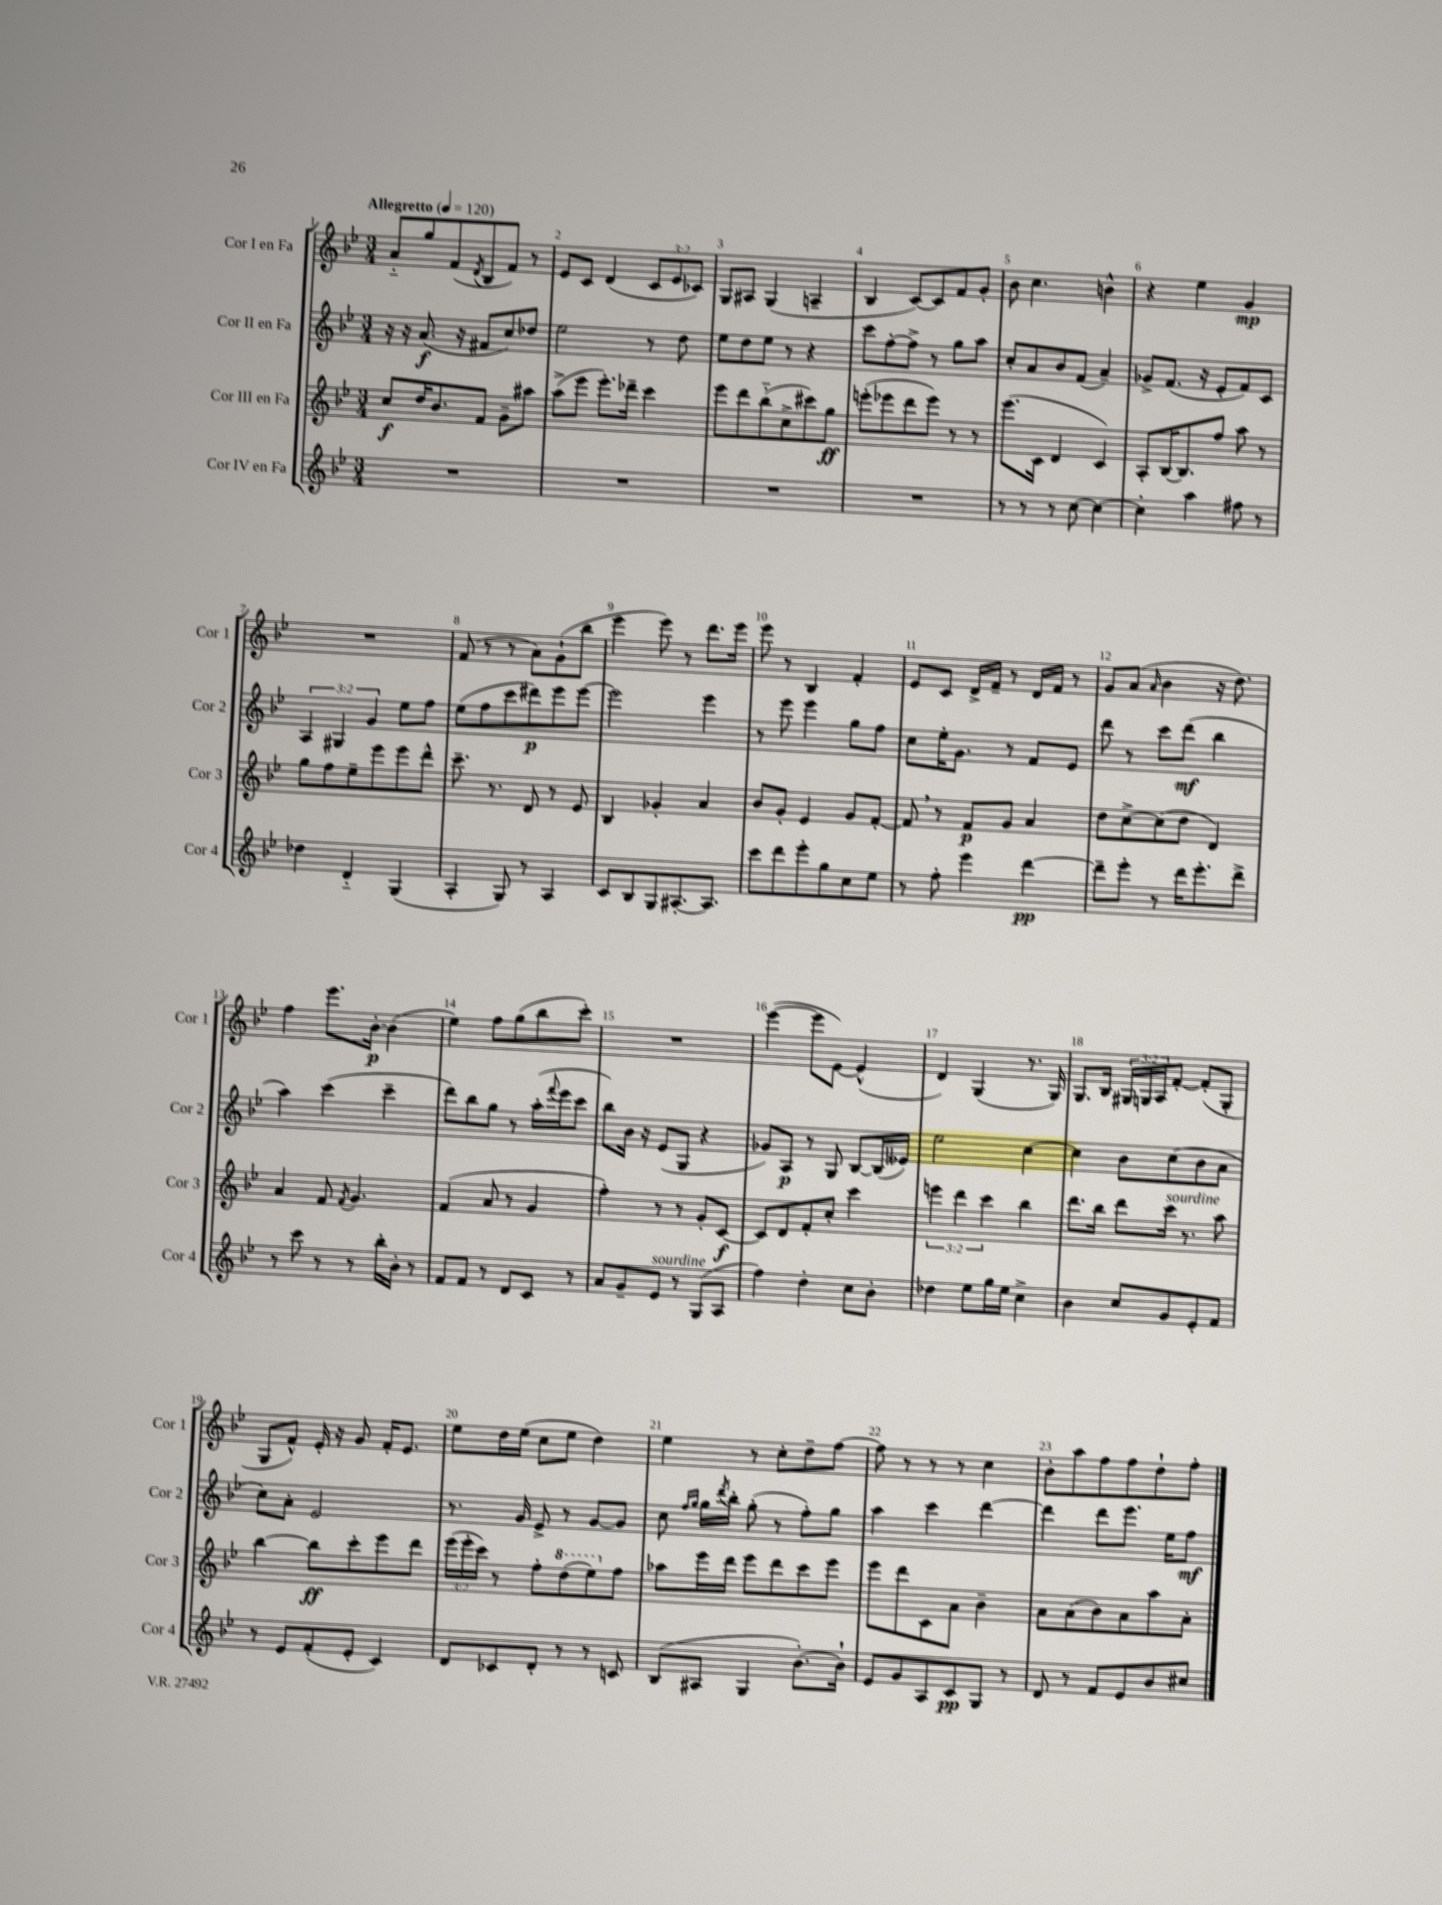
<<
\new StaffGroup <<
\new Staff = "s0" \with { instrumentName = "Cor I en Fa" shortInstrumentName = "Cor 1" } {
    \clef treble \key bes \major \numericTimeSignature \time 3/4 \override Staff.TupletNumber.text = #tuplet-number::calc-fraction-text \tempo "Allegretto" 4 = 120
    a'8-_ g''8 f'8( \acciaccatura { d'8 } bes8 f'8) r8 |
    ees'8 c'8 d'4( \tuplet 3/2 { c'8 ees'8 ces'8) } |
    g8 ais8 g4( a4-- |
    bes4 c'8~) c'8 f'8 g'8-. |
    bes'8 c''4. b'4-^ |
    r4 ees''4 g'4\mp |
    R2. |
    f'8( r8 r8 a'8) g'8-!( bes''8 |
    ees'''4 ees'''8) r8 d'''8. ees'''16 |
    ees'''8 r8 bes4 f'4-. |
    ees'8 c'8 d'16-> f'16-- r8 d'16 f'16 r8 |
    g'8 a'8( \grace { a'16 } bes'4 r16 d''8.) |
    f''4 ees'''8. bes'16~-.\p bes'4( |
    ees''4) f''8 g''8( bes''8 c'''8-.) |
    R2. |
    ees'''4~( ees'''8 ees'8~) ees'4-^( |
    d'4) g4( r8. g16) |
    g8. bes16 \tuplet 3/2 { gis16 g16 a16 } f'8~-. f'8-.( g8-. |
    g8 f'8-^) ees'16-. r16 g'8 f'16-. ees'8. |
    ees''8 d''16 ees''16( c''8 ees''8 d''4) |
    ees''4 r8 c''8-. d''8-- f''8~ |
    f''8 r8 r8 r8 c''4 |
    bes'8-. a''8 f''8 f''8 d''8-! f''8-. \bar "|." |
}
\new Staff = "s1" \with { instrumentName = "Cor II en Fa" shortInstrumentName = "Cor 2" } {
    \clef treble \key bes \major \numericTimeSignature \time 3/4 \override Staff.TupletNumber.text = #tuplet-number::calc-fraction-text
    r16 r16 a'8.\f( r16 fis'8 c''8) des''8 |
    ees''2 r8 d''8 |
    ees''8 d''8 ees''8 r8 r4 |
    c'''8 f''8~-. f''8-> r8 g''8 a''8 |
    c''8-. a'8 bes'8 f'8( a'4--) |
    ges'8-> f'8.( r16 ees'8-. f'8) c'8 |
    \tuplet 3/2 { a4 gis4 g'4 } ees''8 f''8 |
    ees''8( f''8 c'''8 dis'''8\p) ees'''8 ees'''8~ |
    ees'''2 ees'''4 |
    r8 ees'''8 ees'''4 g''8 f''8 |
    c''8 ees''16-. g'8. r8 f'8 ees'8 |
    d'''8 r8 c'''8 d'''8\mf( bes''4 |
    a''4) c'''4( c'''4-- |
    d'''8) bes''8 g''8 r8 a''16-.( \appoggiatura { f'''8 } ees'''16 c'''8 |
    bes''8) bes'16 r16 ees'8( g8 r4 |
    ges'8) a8\p r8 g8 bes8~ bes16( eeses'16) |
    ees''2 c''4~ |
    c''4 bes'8 c''8( bes'8 a'8 |
    c''8) a'8-. ees'2 |
    r8. g'16 ees'8-> r8 g'8~ g'8 |
    c''8 \grace { f''16 g''16 } g''16 \acciaccatura { d'''8 } bes''16-. g''8-.( r8 f''8-.) g''8 |
    a''4 c'''4 d'''4~ |
    d'''4 d'''8 ees'''8. ees''16 f''8\mf \bar "|." |
}
\new Staff = "s2" \with { instrumentName = "Cor III en Fa" shortInstrumentName = "Cor 3" } {
    \clef treble \key bes \major \numericTimeSignature \time 3/4 \override Staff.TupletNumber.text = #tuplet-number::calc-fraction-text
    c''8\f d''16 bes'8. f'8 g'8-- ais''8 |
    a''8->( ees'''8 ees'''8.-.) des'''16-- c'''4 |
    ees'''8 d'''8 bes''8-_( c''8-> cis'''8) g''8\ff |
    e'''8-.( ees'''8 d'''8 ees'''8) r8 r8 |
    ees'''8.( c'16 d'4 c'4) |
    a8-. bes16~ bes8. f''8 a''8 r8 |
    g''8 f''8 ees''8-- ees'''8 ees'''8 d'''8-^ |
    c'''8.-- r8. d'8 r8 ees'8 |
    bes4 ges'4-. a'4 |
    bes'8 g'8-. ees'4 g'8 f'8~-. |
    f'8 \breathe r8 f'8\p g'8 a'4 |
    d''8 c''8~-> c''8( d''8 d'4) |
    a'4 f'8 \acciaccatura { f'8 } g'4. |
    f'4( a'8 r8 g'4 |
    f''4-.) r8 r8 g'8-. c'8~\f |
    c'8 d'8 f'8-. c''8-. c'''4 |
    \tuplet 3/2 { e'''4 d'''4 c'''4 } bes''4 |
    d'''8. bes''16 d'''8 c'''16^\markup { \italic "sourdine" } r8. a''8 |
    bes''4~ bes''8\ff c'''8-. ees'''8 d'''8 |
    \tuplet 3/2 { ees'''16( ees'''16-. c'''16) } r8 f''8-. \ottava #1 d'''8( ees'''8) \ottava #0 f''8 |
    aes''8 ees'''16 d'''16 ees'''8 d'''8 c'''8 ees'''8 |
    ees'''8 d'''8 c'8 a'8 bes'4-- |
    a'8 a'8( bes'8) a'8 a''8 a'8-. \bar "|." |
}
\new Staff = "s3" \with { instrumentName = "Cor IV en Fa" shortInstrumentName = "Cor 4" } {
    \clef treble \key bes \major \numericTimeSignature \time 3/4
    R2. |
    R2. |
    R2. |
    R2. |
    r8 r8 r8 c''8~ c''4~ |
    c''4-. a''4 fis''8 r8 |
    des''4 d'4-_ g4( |
    a4-. g8) r8 a4 |
    c'8 bes8 g8 ais8.~-. ais8. |
    c'''8 d'''8 ees'''8-. g''8 c''8 ees''8 |
    r8 f''8-. ees'''4 d'''4~\pp |
    d'''8-- ees'''8-. r8 d'''16 ees'''8.-. d'''8-> |
    r8 c'''8 r8 r8 bes''16-. bes'16-. r8 |
    f'8 f'8 r8 d'8 c'8 r8 |
    a'8 g'8-- ees'8^\markup { \italic "sourdine" } r8 g8( a8 |
    f''4) d''4-. c''8 bes'8-. |
    des''4 ees''8 g''16 ees''16 c''4-> |
    bes'4 c''8 g'8 ees'8-. f'8 |
    r8 ees'8 f'8-.( ees'8-. c'4) |
    d'8 ces'8 d'8-. r8 r8 c'8 |
    bes8( ais8 g4 bes'8.~-.) bes'16-! |
    ees'8 g'8 a8 c'8\pp g8 r8 |
    d'8 r8 f'8 ees'8 bes'8 cis''8 \bar "|." |
}
>>
>>
\layout { \context { \Score \override BarNumber.break-visibility = ##(#f #t #t) barNumberVisibility = #all-bar-numbers-visible } }
